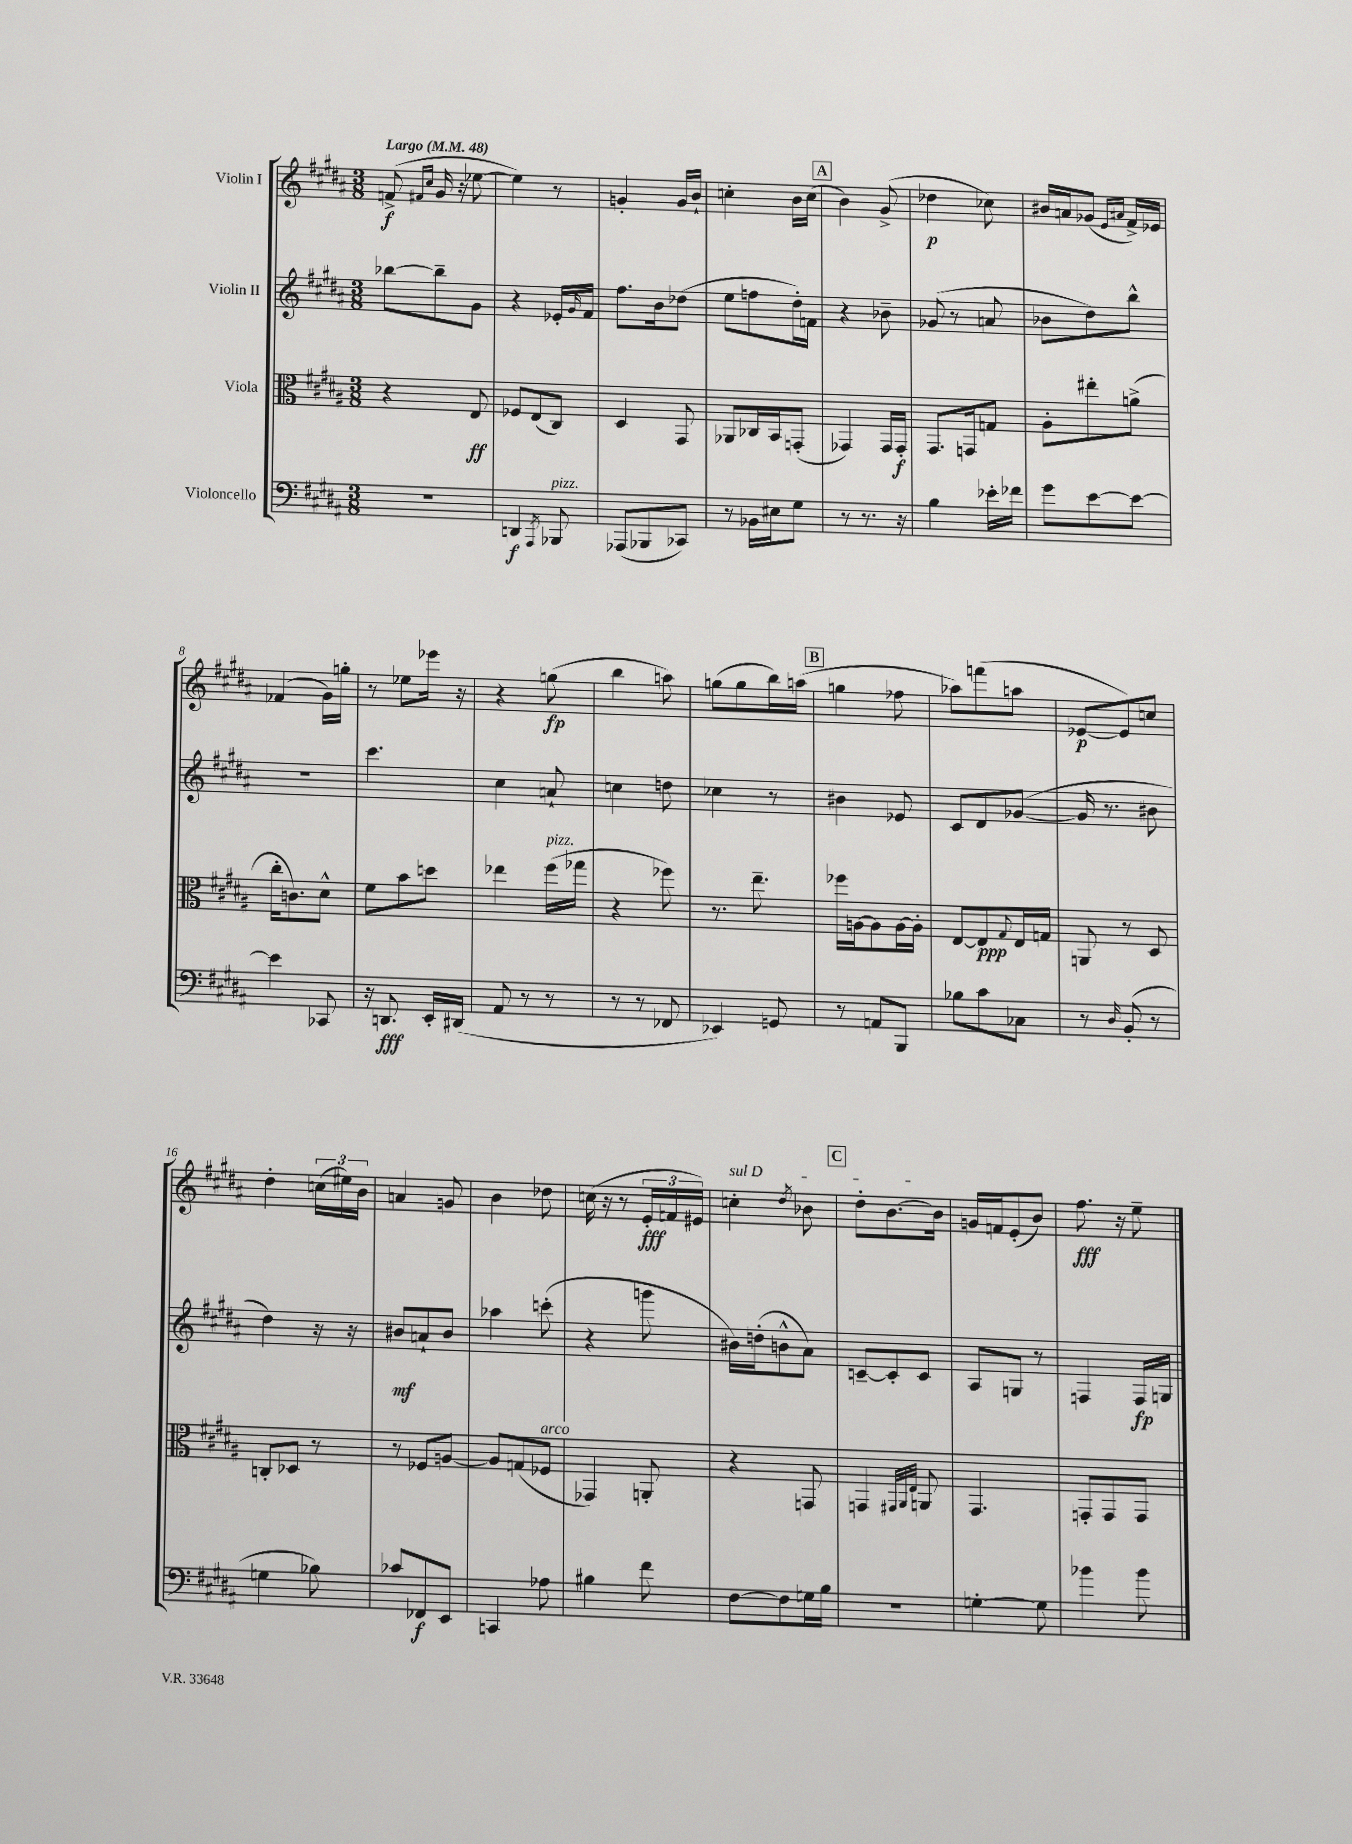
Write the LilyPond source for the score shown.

<<
\new StaffGroup <<
\new Staff = "s0" \with { instrumentName = "Violin I" } {
    \clef treble \key b \major \numericTimeSignature \time 3/8 \tempo "Largo" 4 = 48
    f'8->\f( \grace { fis'16 cis''16 } gis'16 r16 ees''8~ |
    ees''4) r8 |
    g'4-. g'16 b'16-! |
    c''4-. b'16 c''16( |
    \mark \markup { \box "A" } b'4) gis'8->( |
    des''4\p ces''8) |
    bis'16 a'16 ges'8( \grace { e'16 ais'16 } fis'16->) ees'16 |
    fes'4( gis'16) g''16-. |
    r8 ees''8 ees'''16 r16 |
    r4 g''8\fp( |
    b''4 a''8) |
    g''8( g''8 b''16) a''16( |
    \mark \markup { \box "B" } g''4 fes''8 |
    aes''8) f'''8( a''8 |
    ees'8~\p ees'8) c''8 |
    dis''4-. \tuplet 3/2 { c''16( eis''16) b'16 } |
    a'4 g'8 |
    b'4 des''8 |
    c''16( r16 r8 \tuplet 3/2 { e'16-.\fff f'16 eis'16) } |
    \once \override TextSpanner.bound-details.left.text = \markup { \italic "sul D" } c''4-.\startTextSpan \acciaccatura { dis''8 } bes'8 |
    \mark \markup { \box "C" } dis''8-. b'8.~ b'16\stopTextSpan |
    g'16 f'16 e'8-.( b'8) |
    fis''8.\fff r16 e''8-- \bar "|." |
}
\new Staff = "s1" \with { instrumentName = "Violin II" } {
    \clef treble \key b \major \numericTimeSignature \time 3/8
    bes''8~ bes''8-- gis'8 |
    r4 ees'16-. \grace { gis'16 } fis'16 |
    fis''8. b'16 des''8( |
    e''8 f''8 dis''16-.) f'16 |
    \mark \markup { \box "A" } r4 bes'8-- |
    ges'8( r8 a'8 |
    bes'8 dis''8) b''8-^ |
    R4. |
    cis'''4. |
    cis''4 a'8-! |
    c''4 d''8 |
    ces''4 r8 |
    \mark \markup { \box "B" } bis'4 ees'8 |
    cis'8 dis'8 ges'8~( |
    ges'16 r8. bis'8 |
    dis''4) r16 r16 |
    bis'8\mf a'8-! bis'8 |
    aes''4 c'''8-.( |
    r4 g'''8 |
    bis'16) d''16-.( b'8-^ ais'8) |
    \mark \markup { \box "C" } c'8~-- c'8-. c'8 |
    ais8 g8 r8 |
    f4 f16\fp g16 \bar "|." |
}
\new Staff = "s2" \with { instrumentName = "Viola" } {
    \clef alto \key b \major \numericTimeSignature \time 3/8
    r4 e8\ff |
    fes8 e8( cis8) |
    dis4 gis,8 |
    aes,8 ces16 b,16 g,8-.( |
    \mark \markup { \box "A" } ges,4) ges,16 ges,16-.\f |
    gis,8. g,16 g8 |
    ais8-. eis''8-. a'8->( |
    cis''16-. c'8.) dis'8-^ |
    fis'8 b'8 d''8 |
    ees''4 fis''16^\markup { \italic "pizz." }( ges''16 |
    r4 fes''8) |
    r8. e''8.-- |
    \mark \markup { \box "B" } fes''16 a16~ a8 a16~ a16-. |
    e8~ e8\ppp \appoggiatura { gis8 } e16 g16 |
    a,8 r8 dis8 |
    c8-. des8 r8 |
    r8 fes8 a8~ |
    a8 g8( fes8^\markup { \italic "arco" } |
    ges,4) a,8-. |
    r4 g,8 |
    \mark \markup { \box "C" } g,4 \grace { gis,32 ais,32 e32 } a,8 |
    gis,4. |
    g,8-. g,8 g,8 \bar "|." |
}
\new Staff = "s3" \with { instrumentName = "Violoncello" } {
    \clef bass \key b \major \numericTimeSignature \time 3/8
    r4. |
    d,4\f \acciaccatura { ais,,8 } bes,,8^\markup { \italic "pizz." } |
    aes,,8( bes,,8 ces,8) |
    r8 bes,16 eis16 gis8 |
    \mark \markup { \box "A" } r8 r8. r16 |
    b4 ees'16-. fes'16 |
    gis'8 e'8~ e'8~ |
    e'4 ces,8 |
    r16 d,8.\fff e,16-. dis,16( |
    ais,8 r8 r8 |
    r8 r8 fes,8 |
    ees,4) g,8 |
    \mark \markup { \box "B" } r8 a,8 b,,8 |
    bes8 cis'8 ces8 |
    r8 \grace { dis16 } b,8-.( r8 |
    g4 bes8) |
    ces'8 fes,8\f e,8 |
    c,4 aes8 |
    bis4 fis'8 |
    fis8~ fis8 g16 b16 |
    \mark \markup { \box "C" } R4. |
    g4~-. g8 |
    bes'4 bes'8 \bar "|." |
}
>>
>>
